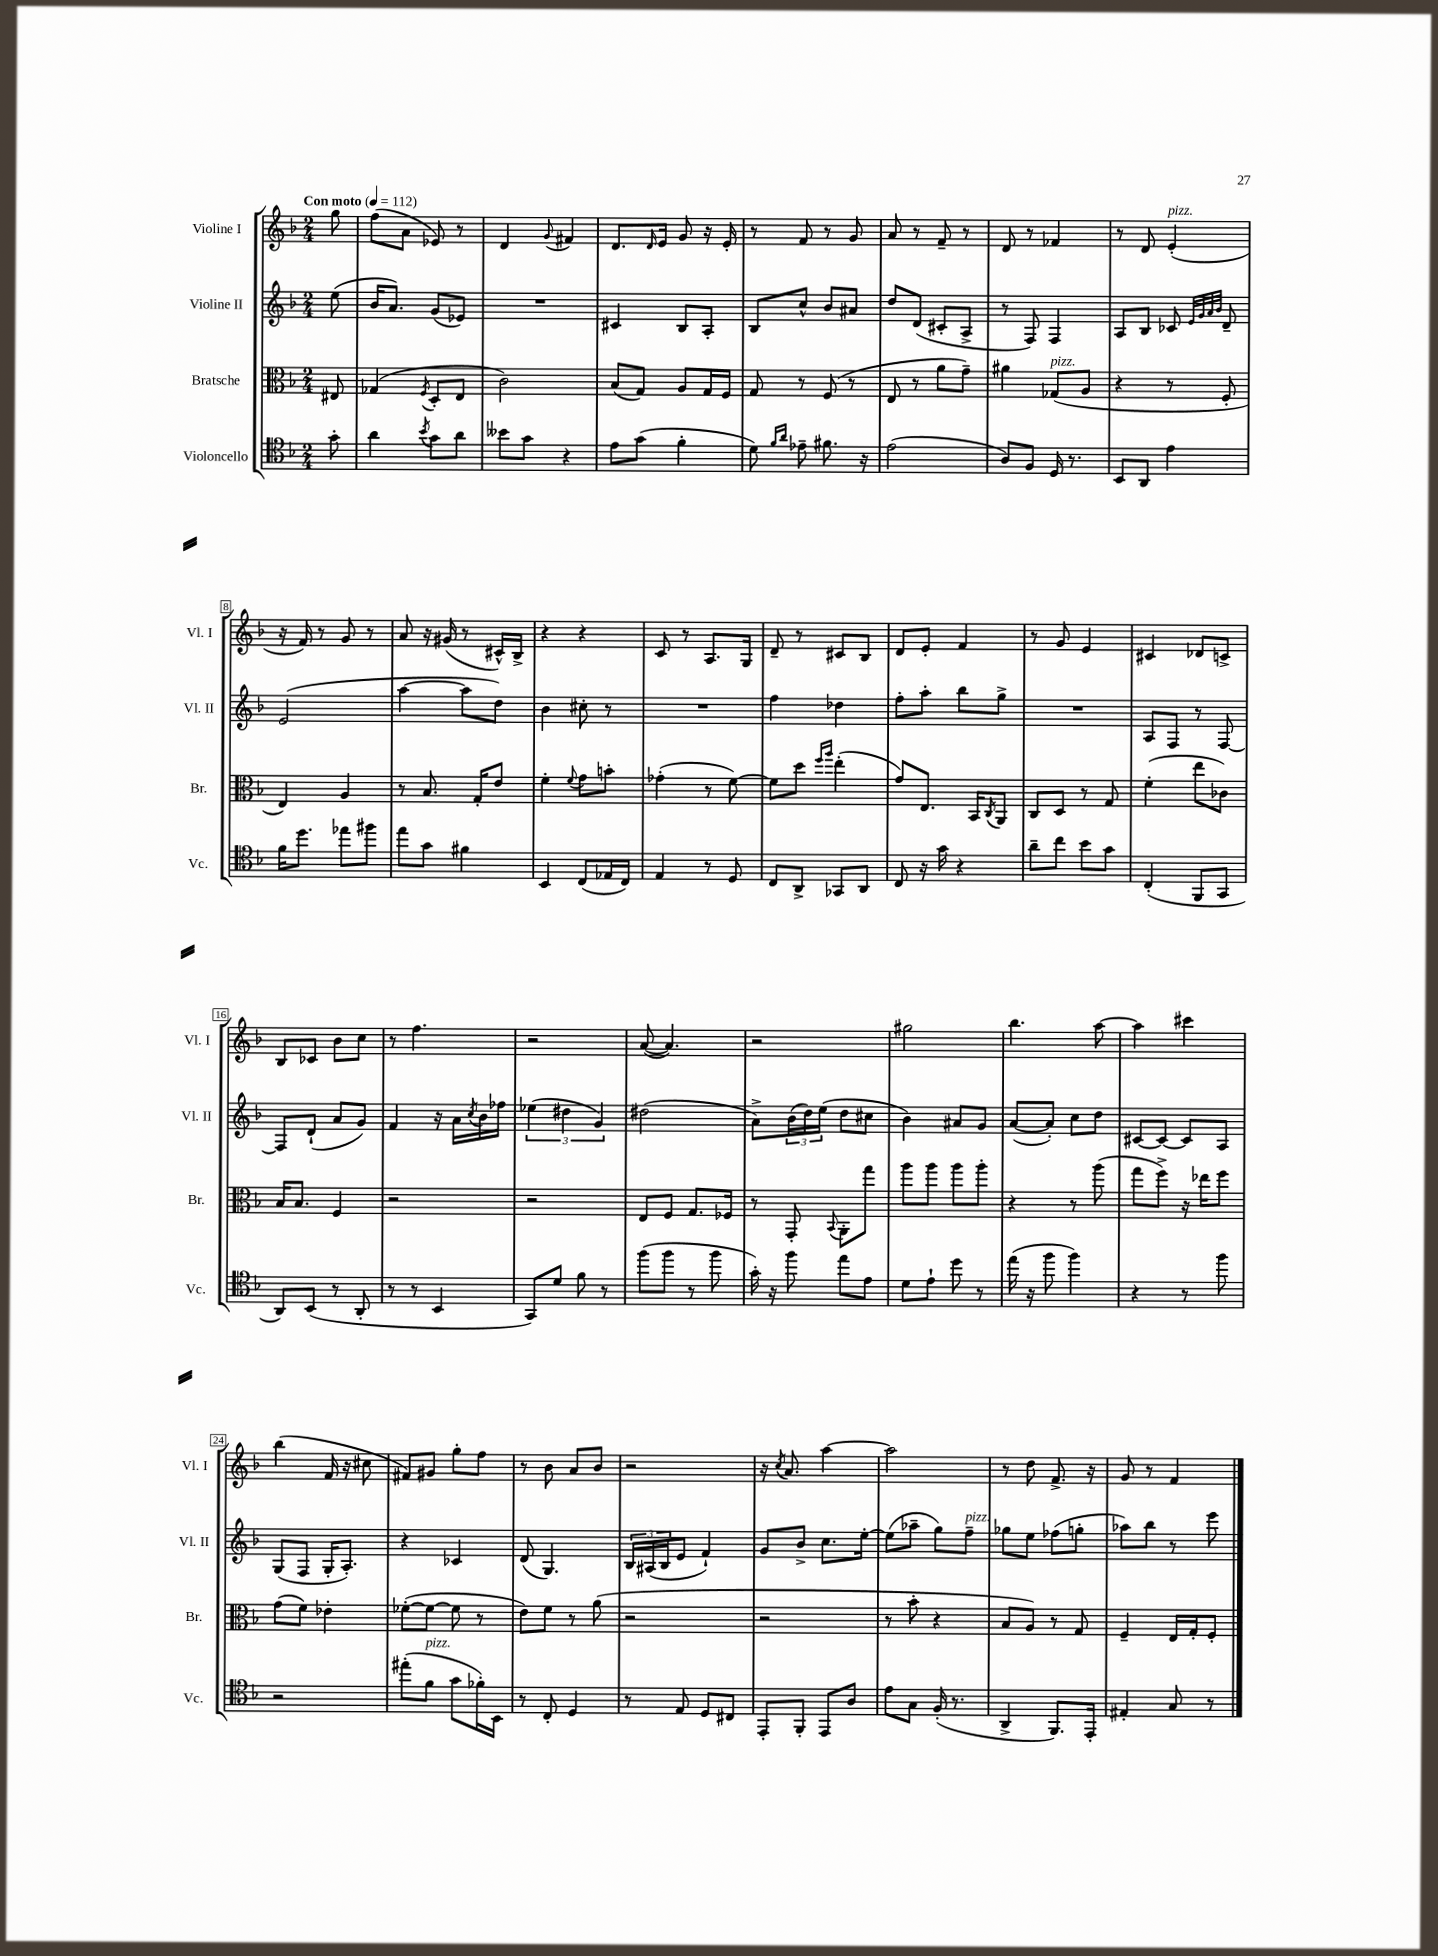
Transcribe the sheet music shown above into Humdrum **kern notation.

**kern	**kern	**kern	**kern
*part4	*part3	*part2	*part1
*staff4	*staff3	*staff2	*staff1
*I"Violoncello	*I"Bratsche	*I"Violine II	*I"Violine I
*I'Vc.	*I'Br.	*I'Vl. II	*I'Vl. I
*clefC4	*clefC3	*clefG2	*clefG2
*k[b-]	*k[b-]	*k[b-]	*k[b-]
*M2/4	*M2/4	*M2/4	*M2/4
*MM112	*MM112	*MM112	*MM112
=	=	=	=
!	!	!	!LO:TX:a:B:t=Con moto
8g'\	8E#X/	(8ee\	8gg\
=1	=1	=1	=1
4a\	(4G-X/	16b-/KL	(8ff\L
.	.	8.a/J)	.
.	.	.	8a\J
8qb-/	8qF/	.	.
8g\L	8D'/L	(8g/L	8e-X/)
8a\J	8E/J	8e-X/J)	8r
=2	=2	=2	=2
8b--X\L	2c\)	2r	4d/
8g\J	.	.	.
.	.	.	8qqg/
4r	.	.	4f#X/
=3	=3	=3	=3
8e\L	(8B-/L	4c#X/	8.d/L
(8g\J	8G/J)	.	.
.	.	.	16qqd/
.	.	.	16e/Jk
4f'\	8A/L	8B-/L	8g/
.	16G/L	8A'/J	16r
.	16F/JJ	.	16e'/
=4	=4	=4	=4
8d\)	8G/	8B-/L	8r
16qqf/LL	.	.	.
16qqa/JJ	.	.	.
8e-X~\	8r	8cc^^/J	8f/
8.f#X\	(8F/	8b-/L	8r
.	8r	8a#X/J	8g/
16r	.	.	.
=5	=5	=5	=5
(2e\	8E/	8dd/L	8a/
.	8r	(8d/J	8r
.	8a\L	8c#X'/L	8f~/
.	8g~\J)	8A^/J	8r
=6	=6	=6	=6
8A/L)	4a#X\	8r	8d/
8F/J	.	8F/)	8r
!	!LO:TX:a:i:t=pizz.	!	!
16D/	(8G-X/L	4F/	4f-X/
8.r	.	.	.
.	8A/J	.	.
=7	=7	=7	=7
8BB-/L	4r	8A/L	8r
8AA/J	.	8B-/J	8d/
!	!	!	!LO:TX:a:i:t=pizz.
4e\	8r	8c-X/	(4e'/
.	.	32qqe/LLL	.
.	.	32qqg/	.
.	.	32qqa/	.
.	.	32qqb-/JJJ	.
.	8F'/	8d~/	.
!!LO:LB:g=z
=8	=8	=8	=8
16f\KL	4E/)	(2e/	16r
8.dd\J	.	.	16f/)
.	.	.	8r
8ee-X\L	4A/	.	8g/
8ff#X\J	.	.	8r
=9	=9	=9	=9
8ee\L	8r	[4aa\	8a/
8g\J	8.B-/	.	16r
.	.	.	(16g#X/
4f#X\	.	8aa\L]	8r
.	16G'/KL	.	.
.	8e/J	8dd\J)	16c#X^^/LL)
.	.	.	16B-^/JJ
=10	=10	=10	=10
4BB-/	4f'\	4b-\	4r
.	8qqf/	.	.
(8C/L	8g\L	8cc#X'\	4r
16E-X/L	8bn'\J	8r	.
16C/JJ)	.	.	.
=11	=11	=11	=11
4E/	(4g-X'\	2r	8c/
.	.	.	8r
8r	8r	.	8.A/L
8D/	[8f\)	.	.
.	.	.	16G/Jk
=12	=12	=12	=12
8C/L	8f\L]	4ff\	8d~/
8AA^/J	8dd\J	.	8r
.	16qqff/LL	.	.
.	16qqaa/JJ	.	.
8GG-X/L	(4ee'\	4dd-X\	8c#X/L
8AA/J	.	.	8B-/J
=13	=13	=13	=13
8C/	8g/L)	8ff'\L	8d/L
16r	8.E/J	8aa'\J	8e'/J
16g\	.	.	.
4r	.	8bb-\L	4f/
.	16BB-/KL	.	.
.	8qC/	.	.
.	8AA/J	8gg^\J	.
=14	=14	=14	=14
8a~\L	8C/L	2r	8r
8cc\J	8D/J	.	8g/
8b-\L	8r	.	4e/
8g\J	8G/	.	.
=15	=15	=15	=15
(4C'/	(4f'\	8A/L	4c#X/
.	.	8F/J	.
8FF/L	8ee\L	8r	8d-X/L
8GG/J	8c-X\J)	[8F/	8cn^/J
!!LO:LB:g=z
=16	=16	=16	=16
8AA/L)	16B-/KL	8F/L]	8B-/L
.	8.B-/J	.	.
(8BB-/J	.	(8d`/J	8c-X/J
8r	4F/	8a/L	8b-\L
8AA'/	.	8g/J)	8cc\J
=17	=17	=17	=17
8r	2r	4f/	8r
8r	.	.	4.ff\
4BB-/	.	16r	.
.	.	16a\LL	.
.	.	8qcc/	.
.	.	16b-\	.
.	.	16ff-X\JJ	.
=18	=18	=18	=18
8GG/L)	2r	(6ee-X\	2r
8d/J	.	.	.
.	.	6dd#X\	.
8f\	.	.	.
.	.	6g/)	.
8r	.	.	.
=19	=19	=19	=19
(8ff\L	8E/L	(2dd#X\	([8a/
8ff\J	8F/J	.	4.a/])
8r	8.G/L	.	.
8ff\	.	.	.
.	16F-X/Jk	.	.
=20	=20	=20	=20
16g'\)	8r	8a^\L)	2r
16r	.	.	.
8ff\	8GG'/	(24b-\L	.
.	.	24dd\)	.
.	.	(24ee\JJ	.
.	8qqBB-/	.	.
8ee\L	8AA'\L	8dd\L	.
8e\J	8gg\J	8cc#X\J	.
=21	=21	=21	=21
8d\L	8aa\L	4b-\)	2gg#X\
8e`\J	8aa\J	.	.
8dd\	8aa\L	8a#X/L	.
8r	8aa'\J	8g/J	.
=22	=22	=22	=22
(16ee\	4r	([8a/L	4.bb-\
16r	.	.	.
8ff\	.	8a'/J])	.
4ff\)	8r	8cc\L	.
.	(8aa\	8dd\J	[8aa\
=23	=23	=23	=23
4r	8gg\L	[8c#X/L	4aa\]
.	8ff^\J)	8c#/J_	.
8r	16r	8c#/L]	4ccc#X\
.	16ee-X\KL	.	.
8ff\	8ff\J	8A/J	.
!!LO:LB:g=z
=24	=24	=24	=24
2r	(8g\L	(8G/L	(4bb-\
.	8f\J)	8F/J	.
.	4e-X'\	16G'/KL	16f/
.	.	8.A'/J)	16r
.	.	.	8cc#X\
=25	=25	=25	=25
(8ee#X'\L	([8f-X'\L	4r	8f#X/L)
!LO:TX:a:i:t=pizz.	!	!	!
8f\J	8f-\J_	.	8g#X/J
8g\L	8f-\]	4c-X/	8gg'\L
16f-X'\L)	8r	.	8ff\J
16BB-\JJ	.	.	.
=26	=26	=26	=26
8r	8e\L)	(8d/	8r
8C'/	8f\J	4.G/)	8b-\
4D/	8r	.	8a/L
.	(8a\	.	8b-/J
=27	=27	=27	=27
8r	2r	24B-/LL	2r
.	.	(24A#X/	.
.	.	24B-/J	.
8E/	.	8e/J	.
8D/L	.	4f`/)	.
8C#X/J	.	.	.
=28	=28	=28	=28
8EE'/L	2r	8g/L	16r
.	.	.	8qcc/
.	.	.	8.a/
8FF'/J	.	8b-^/J	.
8EE/L	.	8.cc\L	[4aa\
8A/J	.	.	.
.	.	[16ee'\Jk	.
=29	=29	=29	=29
8e\L	8r	(8ee\L]	2aa\]
8G\J	8b-'\	8aa-X~\J	.
(16F'/	4r	8gg\L)	.
8.r	.	.	.
!	!	!LO:TX:a:i:t=pizz.	!
.	.	8ff~\J	.
=30	=30	=30	=30
4AA^/	8B-/L	8gg-X\L	8r
.	8A/J)	8ee\J	8dd\
8.FF/L)	8r	(8ff-X\L	8.f^/
.	8G/	8ggn'\J	.
16EE'/Jk	.	.	16r
=31	=31	=31	=31
4E#X'/	4F~/	8aa-X\L)	8g/
.	.	8bb-\J	8r
8G/	16E/LL	8r	4f/
.	16G'/J	.	.
8r	8F'/J	8eee\	.
==	==	==	==
*-	*-	*-	*-
